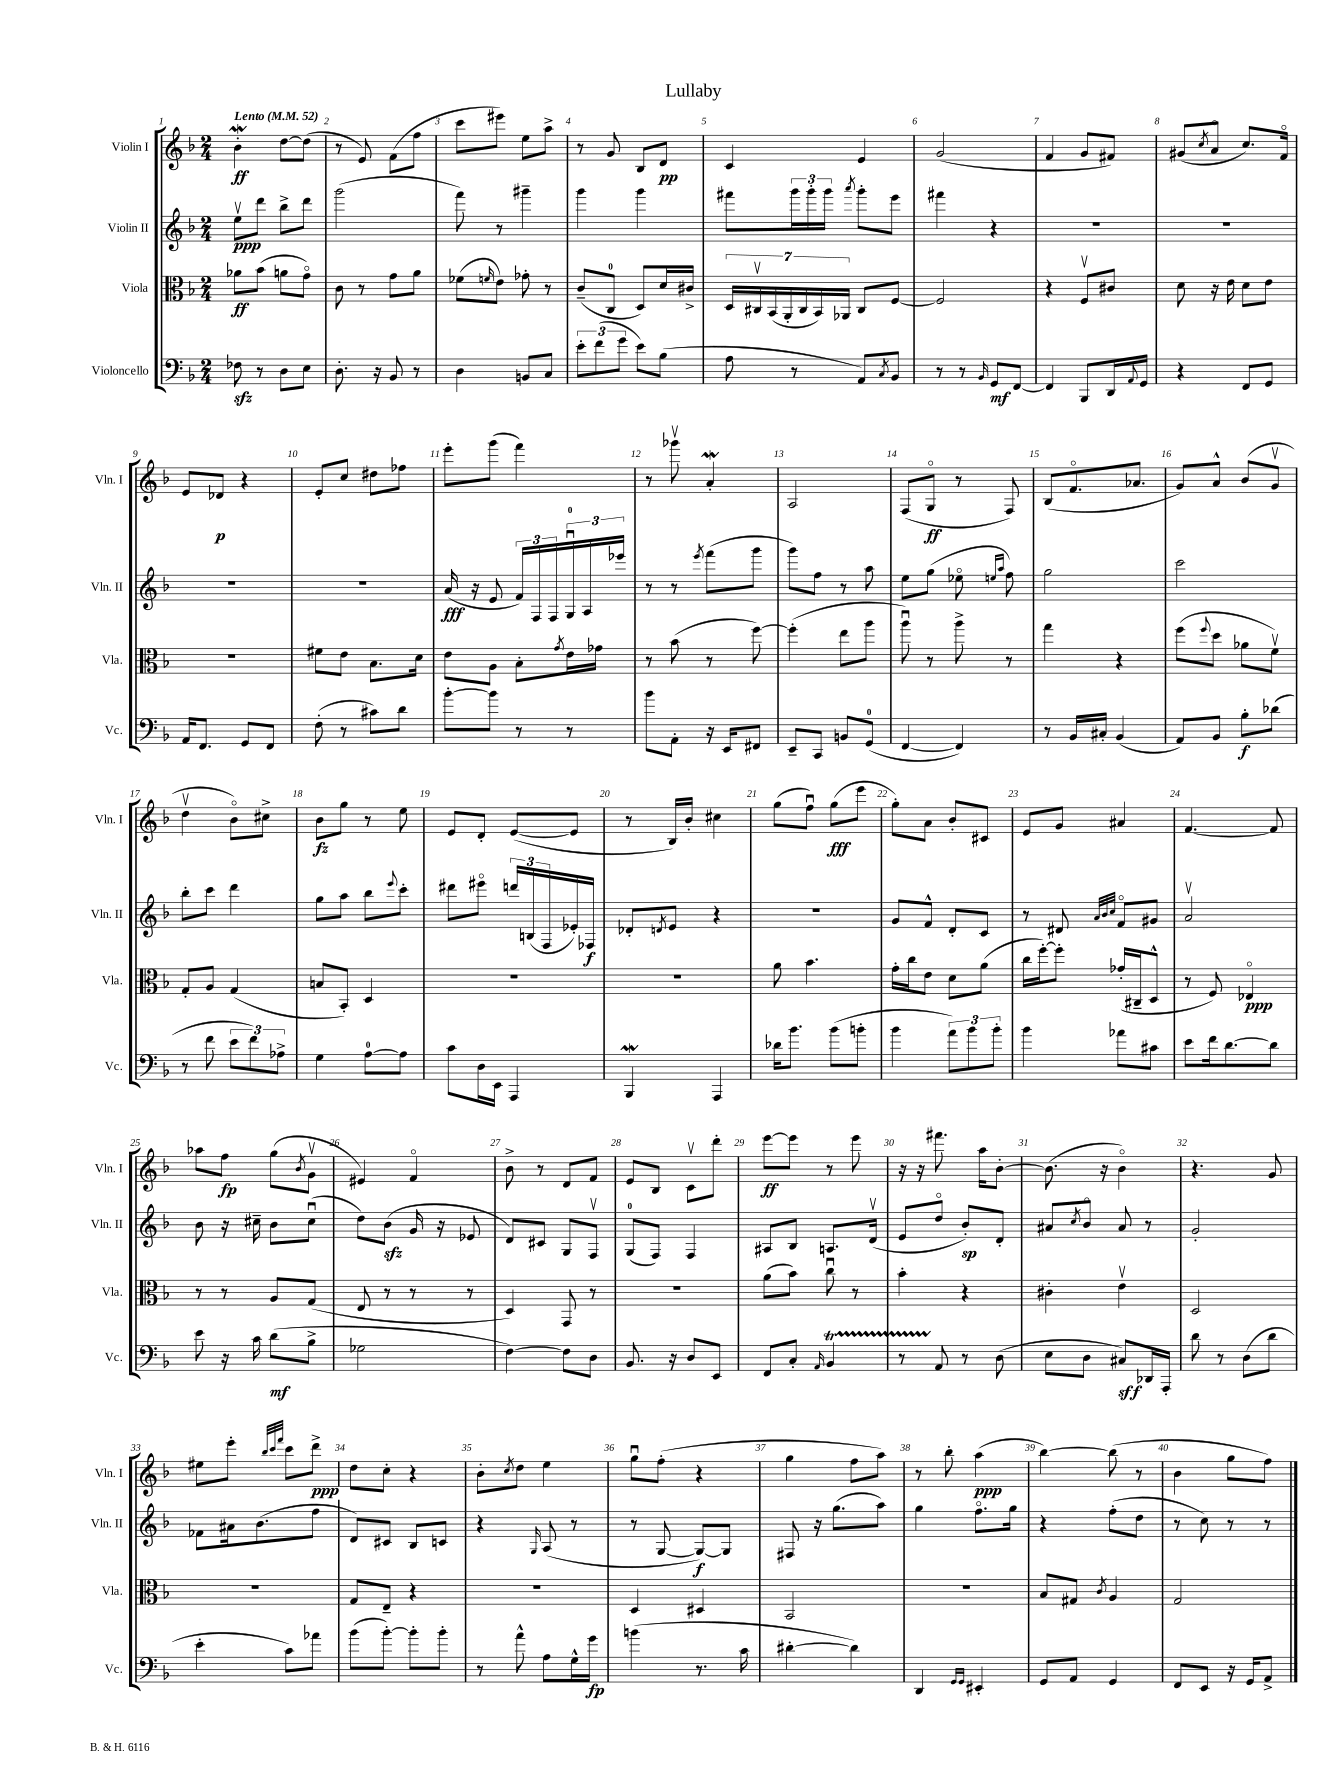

**kern	**kern	**kern	**kern
*staff4	*staff3	*staff2	*staff1
*clefF4	*clefC3	*clefG2	*clefG2
*k[b-]	*k[b-]	*k[b-]	*k[b-]
*M2/4	*M2/4	*M2/4	*M2/4
*MM52	*MM52	*MM52	*MM52
8F-	8a-	8eev	4b-'
8r	(8b-	8ddd	.
8D	8a	8bb-^	[8dd
8E	8go)	8ddd	(8dd]
=	=	=	=
8.D'	8c	(2ggg	8r
.	8r	.	8e)
16r	.	.	.
8BB-	8g	.	(8f
8r	8a	.	8ff
=	=	=	=
4D	(8f-	8fff)	8ccc
.	16qqf	.	.
.	8e)	8r	8eee#)
8BB	8g-'	4ggg#~	8ee
8C	8r	.	8aa^
=	=	=	=
12e'	(8c~	4ggg	8r
(12f	.	.	.
.	8C	.	8g
12g	.	.	.
8e)	8D)	4ggg	8B-
(8B-	16d	.	8d
.	16c#^	.	.
=	=	=	=
8A	28D	8fff#	4c
.	28C#v	.	.
.	(28BB-	.	.
.	28AA'	.	.
8r	.	24ggg	.
.	28C#	.	.
.	.	24ggg'	.
.	28BB-)	.	.
.	.	24ggg	.
.	28AA-	.	.
.	.	8qaaa	.
8AA)	8C#	8ggg'	4e
8qC	.	.	.
8BB-	[8F	8eee	.
=	=	=	=
8r	2F]	4fff#	(2g
8r	.	.	.
16qqBB-	.	.	.
8GG	.	4r	.
[8FF	.	.	.
=	=	=	=
4FF]	4r	2r	4f
8BBB-	8Fv	.	8g
16DD	8c#	.	8f#)
8qqAA	.	.	.
16GG	.	.	.
=	=	=	=
4r	8d	2r	(8g#
.	.	.	8qcc
.	16r	.	8ao
.	16e	.	.
8FF	8d	.	8.cc)
8GG	8e	.	.
.	.	.	16fo
=	=	=	=
16AA	2r	2r	8e
8.FF	.	.	.
.	.	.	8d-
8GG	.	.	4r
8FF	.	.	.
=	=	=	=
(8F'	8f#	2r	8e'
8r	8e	.	8cc
8c#)	8.B-	.	8dd#
8d	.	.	8ff-
.	16d	.	.
=	=	=	=
[8b-'	8e	(16a	8eee'
.	.	16r	.
8b-]	8A	8e	(8ggg
8r	8B-'	24f)	4fff)
.	.	24F	.
.	.	24F	.
.	8qg	.	.
8r	16e	24Gu	.
.	.	24A	.
.	16g-	.	.
.	.	24eee-	.
=	=	=	=
8b-	8r	8r	8r
8AA'	(8b-	8r	8ggg-v
.	.	8qeee	.
16r	8r	(8fff	4a'
16EE	.	.	.
8FF#	[8ff)	8ggg	.
=	=	=	=
8EE~	(4ff']	8ggg)	2A
8CC	.	8ff	.
8BB	8ee	8r	.
(8GG	8aa	8aa	.
=	=	=	=
[4FF	8aau)	8ee	(8F
.	8r	(8gg	8Go
4FF])	8aa^	8ee-o	8r
.	.	16qqee	.
.	.	16qqaa	.
.	8r	8ff)	8F)
=	=	=	=
8r	4gg	2gg	(8B-
16BB-	.	.	8.fo
16C#'	.	.	.
(4BB-	4r	.	.
.	.	.	8.a-
=	=	=	=
8AA)	(8ff	2ccc	8g)
.	8qqff	.	.
8BB-	8dd	.	8a^^
8B-'	8a-	.	(8b-
(8d-	8fv)	.	8gv
=	=	=	=
8r	8G'	8bb-'	4ddv
8f	8A	8ccc	.
12e	(4G	4ddd	8b-o)
12f)	.	.	.
.	.	.	8cc#^
12A-^	.	.	.
=	=	=	=
4G	8B	8gg	8b-
.	8BB-')	8aa	8gg
[8A	4D	8bb-	8r
.	.	8qqeee	.
8A]	.	8ccc'	8ee
=	=	=	=
8c	2r	8ddd#	8e
16D	.	8eee#o	8d'
16EE	.	.	.
4AAA	.	24ddd	([8e
.	.	(24B	.
.	.	24F	.
.	.	16e-')	8e]
.	.	16F-	.
=	=	=	=
4BBB-	2r	8d-'	8r
.	.	8qd	.
.	.	8e	16B-)
.	.	.	16b-'
4AAA	.	4r	4cc#
=	=	=	=
16d-	8a	2r	(8gg
8.b-	.	.	.
.	4.b-	.	8ffu)
(8b-	.	.	(8gg
8b'	.	.	8eee
=	=	=	=
4b-	16g'	8g	8gg')
.	16cc	.	.
.	8e	8f^^	8a
12a)	8d	8d'	8b-'
12b-	.	.	.
.	(8a	8c	8c#
12b-'	.	.	.
=	=	=	=
4b-	16cc	8r	8e
.	[16ff')	.	.
.	8ff']	8d#	8g
.	.	32qqa	.
.	.	32qqb-	.
.	.	32qqcc	.
8a-	(16g-'	8fo	4a#
.	16C#~	.	.
8c#	8D^^	8g#	.
=	=	=	=
8e	8r	2av	[4.f
16f	8F)	.	.
[8.d	.	.	.
.	4E-o	.	.
8d]	.	.	8f]
=	=	=	=
8e	8r	8b-	8aa-
16r	8r	16r	8ff
16c	.	16cc#~	.
(8d	8A	8b-	(8gg
.	.	.	8qb-
8B-^	(8G	(8cc#u	8gv
=	=	=	=
2G-	8E	8dd)	4e#)
.	8r	(8b-	.
.	8r	16g	4fo
.	.	16r	.
.	8r	8e-	.
=	=	=	=
[4F)	4D)	8d)	8b-^
.	.	8c#	8r
8F]	8GG	8G	8d
8D	8r	8Fv	8f
=	=	=	=
8.BB-	2r	(8G	8e
.	.	8F)	8B-
16r	.	.	.
8D	.	4F	8cv
8EE	.	.	8ddd'
=	=	=	=
8FF	(8a	8A#	[8eee
8C'	8b-)	8B-	8eee]
16qqAA	.	.	.
4BB-	8ccu	8.A	8r
.	8r	.	8eee
.	.	(16dv	.
=	=	=	=
8r	4b-'	8e	16r
.	.	.	16r
8AA	.	8ddo	8.fff#
8r	4r	8b-')	.
.	.	.	16aa
(8D	.	8d'	[8b-'
=	=	=	=
8E	4c#'	8a#	(8.b-]
.	.	8qcc	.
8D	.	8b-o	.
.	.	.	16r
8C#)	4ev	8a#	4b-o)
16DD-	.	8r	.
16AAA'	.	.	.
=	=	=	=
8d	2D	2g'	4.r
8r	.	.	.
(8D	.	.	.
8d	.	.	8g
=	=	=	=
4e'	2r	8f-	8ee#
.	.	16a#	8eee'
.	.	(8.b-	.
.	.	.	32qqbb-
.	.	.	32qqccc
.	.	.	32qqfff
8c)	.	.	8ccc
8a-	.	8ff	8ddd^
=	=	=	=
(8b-	8G	8d)	8dd
[8b-')	8E~	8c#	8cc'
8b-']	4r	8B-	4r
8b-'	.	8c	.
=	=	=	=
8r	2r	4r	8b-'
.	.	.	8qcc
8a^^	.	.	8dd
.	.	16qqG	.
8A	.	(8A	4ee
16G^^	.	8r	.
16g	.	.	.
=	=	=	=
(4b	4D	8r	8ggu
.	.	[8G	(8ff'
8.r	4D#	8G_)	4r
.	.	8G]	.
16c	.	.	.
=	=	=	=
[4d#'	2BB-	8F#	4gg
.	.	16r	.
.	.	(8.gg	.
4d#])	.	.	8ff
.	.	8aa)	8aa)
=	=	=	=
4DD	2r	4gg	8r
.	.	.	8bb-'
16qqGG	.	.	.
16qqGG	.	.	.
4EE#'	.	8.ffo	(4aa
.	.	16gg	.
=	=	=	=
8GG	8B-	4r	[4bb-)
8AA	8G#	.	.
.	8qc	.	.
4GG	4A	(8ff'	(8bb-]
.	.	8dd	8r
=	=	=	=
8FF	2G	8r	4b-
8EE	.	8cc)	.
16r	.	8r	8gg
16GG	.	.	.
8AA^	.	8r	8ff)
==	==	==	==
*-	*-	*-	*-
